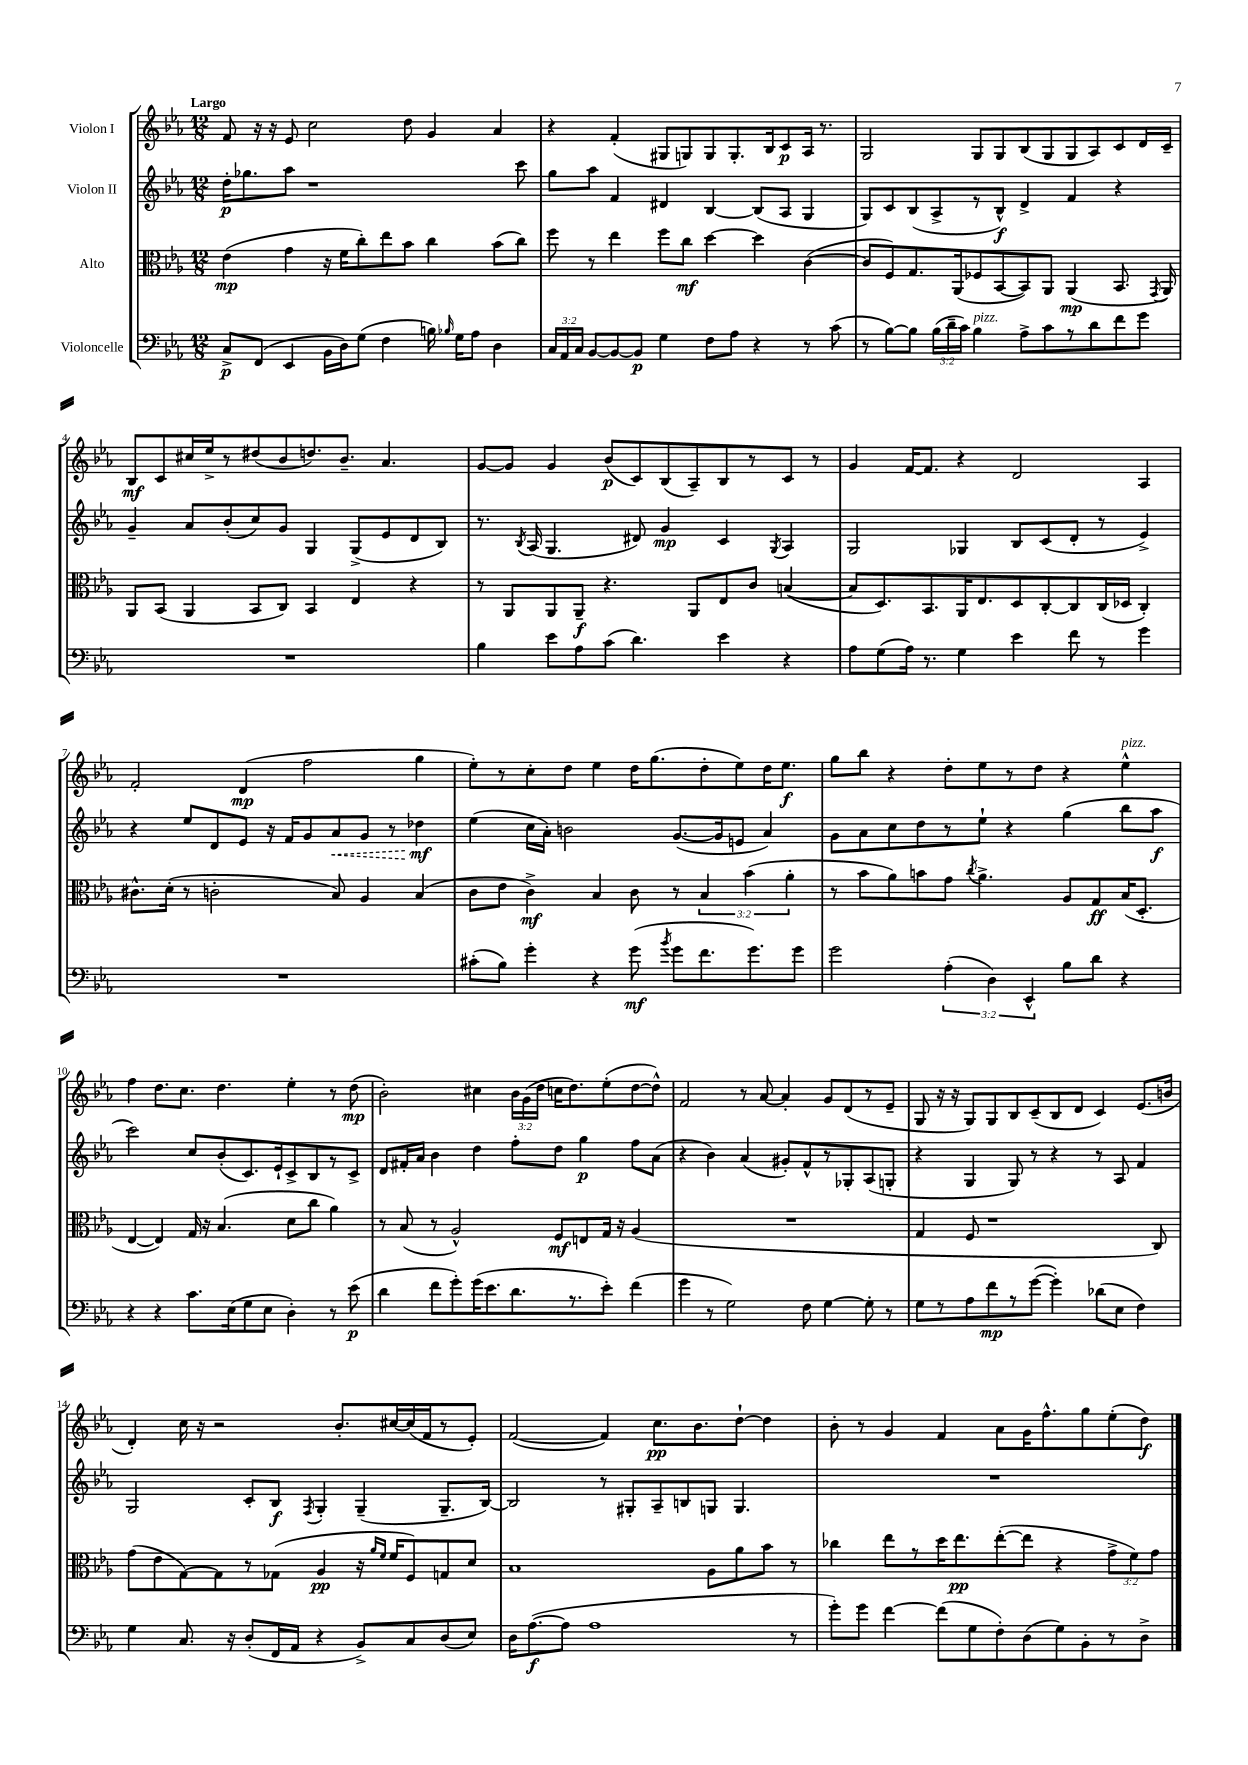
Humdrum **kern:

**kern	**dynam	**kern	**dynam	**kern	**dynam	**kern	**dynam
*part4	*part4	*part3	*part3	*part2	*part2	*part1	*part1
*staff4	*staff4	*staff3	*staff3	*staff2	*staff2	*staff1	*staff1
*I"Violoncelle	*	*I"Alto	*	*I"Violon II	*	*I"Violon I	*
*clefF4	*	*clefC3	*	*clefG2	*	*clefG2	*
*k[b-e-a-]	*	*k[b-e-a-]	*	*k[b-e-a-]	*	*k[b-e-a-]	*
*M12/8	*	*M12/8	*	*M12/8	*	*M12/8	*
=1	=1	=1	=1	=1	=1	=1	=1
!	!	!	!	!	!	!LO:TX:a:B:t=Largo	!
8C^/L	p	(4e-\	mp	16dd'\KL	p	8f/	.
.	.	.	.	8.gg-X\	.	.	.
(8FF/J	.	.	.	.	.	16r	.
.	.	.	.	.	.	16r	.
4EE-/	.	4g\	.	8aa-\J	.	8e-/	.
.	.	.	.	1r	.	2cc\	.
16BB-\LL	.	16r	.	.	.	.	.
16D\J)	.	16f\KL	.	.	.	.	.
(8G\J	.	8cc'\)	.	.	.	.	.
4F\	.	8ee-\	.	.	.	.	.
.	.	8b-\J	.	.	.	8dd\	.
16Bn\)	.	4cc\	.	.	.	4g/	.
16qqB-X/	.	.	.	.	.	.	.
16G\KL	.	.	.	.	.	.	.
8A-\J	.	.	.	.	.	.	.
4D\	.	(8b-\L	.	.	.	4a-/	.
.	.	8cc\J)	.	8ccc\	.	.	.
=2	=2	=2	=2	=2	=2	=2	=2
24C/LL	.	8ff\	.	8gg\L	.	4r	.
24AA-/	.	.	.	.	.	.	.
24C/JJ	.	.	.	.	.	.	.
[8BB-/L	.	8r	.	8aa-\J	.	.	.
8BB-/_	.	4ee-\	.	4f/	.	(4f'/	.
8BB-/J]	p	.	.	.	.	.	.
4G\	.	8ff\L	.	4d#X/	.	8G#X/L	.
.	.	8cc\J	mf	.	.	8Gn/)	.
8F\L	.	[4dd\	.	[4B-/	.	8G/	.
8A-\J	.	.	.	.	.	8.G'/	.
4r	.	4dd\]	.	(8B-/L]	.	.	.
.	.	.	.	.	.	16B-/k	.
.	.	.	.	8A-/J	.	8c/	p
8r	.	([4c\	.	4G/	.	16A-/Jk	.
.	.	.	.	.	.	8.r	.
(8c\	.	.	.	.	.	.	.
=3	=3	=3	=3	=3	=3	=3	=3
8r	.	8c/L]	.	8G/L)	.	2G/	.
[8B-\L)	.	8F/)	.	8c/	.	.	.
8B-\J]	.	8.G/	.	(8B-/	.	.	.
(24B-\LL	.	.	.	8A-^/	.	.	.
24d~\	.	.	.	.	.	.	.
.	.	(16AA-/k	.	.	.	.	.
24c\JJ)	.	.	.	.	.	.	.
!LO:TX:a:i:t=pizz.	!	!	!	!	!	!	!
4B-\	.	8F-X/	.	8r	.	8G/L	.
.	.	[8BB-/	.	8B-^^/J)	f	8G/	.
8A-^\L	.	8BB-/])	.	4d^/	.	(8B-/	.
8c\	.	8AA-/J	.	.	.	8G/	.
8r	.	(4AA-/	mp	4f/	.	8G/	.
8d\	.	.	.	.	.	8A-/)	.
8f\	.	8.BB-/	.	4r	.	8c/	.
8g\J	.	.	.	.	.	16d/L	.
.	.	8qGG/	.	.	.	.	.
.	.	16AA-/)	.	.	.	16c~/JJ	.
!!LO:LB:g=z
=4	=4	=4	=4	=4	=4	=4	=4
1.r	.	8AA-/L	.	4g~/	.	8B-/L	mf
.	.	(8BB-/J	.	.	.	8c/	.
.	.	4AA-/	.	8a-/L	.	16cc#X/L	.
.	.	.	.	.	.	16ee-^/J	.
.	.	.	.	(8b-'/	.	8r	.
.	.	8BB-/L	.	8cc/)	.	(8dd#X/	.
.	.	8C/J)	.	8g/J	.	8b-/	.
.	.	4BB-/	.	4G/	.	8.ddn/)	.
.	.	.	.	.	.	8.b-~/J	.
.	.	4E-/	.	(8G^/L	.	.	.
.	.	.	.	8e-/	.	4.a-/	.
.	.	4r	.	8d/	.	.	.
.	.	.	.	8B-/J)	.	.	.
=5	=5	=5	=5	=5	=5	=5	=5
4B-\	.	8r	.	8.r	.	[8g/L	.
.	.	8AA-/L	.	.	.	8g/J]	.
.	.	.	.	8qB-/	.	.	.
.	.	.	.	(16A-/	.	.	.
8e-\L	.	8AA-/	.	4.G/	.	4g/	.
8A-\	.	8AA-~/J	f	.	.	.	.
(8c\J	.	4.r	.	.	.	(8b-/L	p
4.d\)	.	.	.	8d#X/)	.	8c/)	.
.	.	.	.	4g/	mp	(8B-/	.
.	.	8AA-/L	.	.	.	8A-~/)	.
4e-\	.	8E-/	.	4c/	.	8B-/	.
.	.	8c/J	.	.	.	8r	.
.	.	.	.	8qG/	.	.	.
4r	.	([4Bn/	.	4A-/	.	8c/J	.
.	.	.	.	.	.	8r	.
=6	=6	=6	=6	=6	=6	=6	=6
8A-\L	.	8B/L]	.	2G/	.	4g/	.
(8G\	.	8.D/)	.	.	.	.	.
16A-\Jk)	.	.	.	.	.	[16f/KL	.
8.r	.	8.BB-/	.	.	.	8.f/J]	.
4G\	.	16AA-/K	.	4G-X/	.	4r	.
.	.	8.E-/	.	.	.	.	.
4e-\	.	8D/	.	8B-/L	.	2d/	.
.	.	[8C'/	.	(8c/	.	.	.
8f\	.	8C/]	.	8d'/J	.	.	.
8r	.	(16C/L	.	8r	.	.	.
.	.	16D-X/JJ	.	.	.	.	.
4g\	.	4C'/)	.	4e-^/)	.	4A-/	.
!!LO:LB:g=z
=7	=7	=7	=7	=7	=7	=7	=7
1.r	.	8.c#X^^\L	.	4r	.	2f'/	.
.	.	(16d'\Jk	.	.	.	.	.
.	.	8r	.	8ee-/L	.	.	.
.	.	2cn'\	.	8d/	.	.	.
.	.	.	.	8e-/J	.	(4d/	mp
.	.	.	.	16r	.	.	.
.	.	.	.	16f/KL	.	.	.
.	.	.	.	8g/	.	2ff\	.
!	!	!	!	!	!LO:HP:b	!	!
.	.	8B-/)	.	8a-/	<	.	.
.	.	4A-/	.	8g/J	.	.	.
.	.	.	.	8r	.	.	.
.	.	(4B-/	.	4dd-X\	mf	4gg\	.
.	.	.	.	.	[	.	.
=8	=8	=8	=8	=8	=8	=8	=8
(8c#X'\L	.	8c\L	.	(4ee-\	.	8ee-'\L)	.
8B-\J)	.	8e-\J	.	.	.	8r	.
4g'\	.	4c^\)	mf	16cc\LL	.	8cc'\	.
.	.	.	.	16a-'\JJ)	.	.	.
.	.	.	.	2bn\	.	8dd\J	.
4r	.	4B-/	.	.	.	4ee-\	.
(8g\	mf	8c\	.	.	.	16dd\KL	.
.	.	.	.	.	.	(8.gg\	.
8qb-/	.	.	.	.	.	.	.
8g\L	.	8r	.	([8.g/L	.	.	.
8.f\	.	6B-/	.	.	.	8dd'\	.
.	.	.	.	16g/k]	.	.	.
.	.	.	.	8en/J	.	8ee-\)	.
.	.	(6b-\	.	.	.	.	.
8.g\)	.	.	.	.	.	.	.
.	.	.	.	4a-/)	.	16dd\K	.
.	.	.	.	.	.	8.ee-\J	f
.	.	6a-'\	.	.	.	.	.
8g\J	.	.	.	.	.	.	.
=9	=9	=9	=9	=9	=9	=9	=9
2g\	.	8r	.	8g\L	.	8gg\L	.
.	.	8b-\L	.	8a-\	.	8bb-\J	.
.	.	8a-\)	.	8cc\	.	4r	.
.	.	8bn\	.	8dd\	.	.	.
(6A-'\	.	8g\J	.	8r	.	8dd'\L	.
.	.	8qcc/	.	.	.	.	.
.	.	4.a-^\	.	8ee-`\J	.	8ee-\	.
6D\)	.	.	.	.	.	.	.
.	.	.	.	4r	.	8r	.
6EE-^^/	.	.	.	.	.	.	.
.	.	.	.	.	.	8dd\J	.
8B-\L	.	8A-/L	.	(4gg\	.	4r	.
8d\J	.	8G/	ff	.	.	.	.
!	!	!	!	!	!	!LO:TX:a:i:t=pizz.	!
4r	.	(16B-/K	.	8bb-\L	.	4ee-^^\	.
.	.	8.D'/J	.	.	.	.	.
.	.	.	.	8aa-\J	f	.	.
!!LO:LB:g=z
=10	=10	=10	=10	=10	=10	=10	=10
4r	.	[4E-/	.	2ccc\)	.	4ff\	.
4r	.	4E-/])	.	.	.	8.dd\L	.
.	.	.	.	.	.	8.cc\J	.
8.c\L	.	16G/	.	8cc/L	.	.	.
.	.	16r	.	.	.	.	.
.	.	(4.B-/	.	(8b-'/	.	4.dd\	.
(16E-\k	.	.	.	.	.	.	.
8G\	.	.	.	8.c/)	.	.	.
8E-\J	.	.	.	.	.	.	.
.	.	.	.	16e-`/k	.	.	.
4D'\)	.	8d\L	.	8c^/	.	4ee-'\	.
.	.	8cc\J	.	8B-/	.	.	.
8r	.	4a-\)	.	8r	.	8r	.
(8e-\	p	.	.	8c^/J	.	(8dd\	mp
=11	=11	=11	=11	=11	=11	=11	=11
4d\	.	8r	.	8d/L	.	2b-'\)	.
.	.	(8B-/	.	16f#X'/L	.	.	.
.	.	.	.	16a-/JJ	.	.	.
8f\L	.	8r	.	4b-\	.	.	.
8g'\)	.	2A-^^/)	.	.	.	.	.
(16g\K	.	.	.	4dd\	.	4cc#X\	.
8.e-\	.	.	.	.	.	.	.
8.d\	.	.	.	8ff'\L	.	24b-\LL	.
.	.	.	.	.	.	(24g\	.
.	.	.	.	.	.	24dd\JJ	.
.	.	8F/L	mf	8dd\J	.	16ccn\KL	.
8.r	.	.	.	.	.	8.dd\)	.
.	.	8En/	.	4gg\	p	.	.
8e-'\J)	.	16G/Jk	.	.	.	(8ee-'\	.
.	.	16r	.	.	.	.	.
(4f\	.	(4A-/	.	8ff\L	.	[8dd\	.
.	.	.	.	(8a-\J	.	8dd^^\J])	.
=12	=12	=12	=12	=12	=12	=12	=12
4g\	.	1.r	.	4r	.	2f/	.
8r	.	.	.	4b-\)	.	.	.
2G\)	.	.	.	.	.	.	.
.	.	.	.	(4a-/	.	8r	.
.	.	.	.	.	.	[8a-/	.
.	.	.	.	8g#X'/L)	.	4a-'/]	.
8F\	.	.	.	8f^^/	.	.	.
[4G\	.	.	.	8r	.	8g/L	.
.	.	.	.	8G-X'/	.	(8d/	.
8G'\]	.	.	.	(8A-/	.	8r	.
8r	.	.	.	8Gn'/J	.	8e-~/J	.
=13	=13	=13	=13	=13	=13	=13	=13
8G\L	.	4G/	.	4r	.	8G/	.
8r	.	.	.	.	.	16r	.
.	.	.	.	.	.	16r	.
8A-\	.	8F/	.	4G/	.	8G/L)	.
8f\	mp	1r	.	.	.	8G/	.
8r	.	.	.	8G/)	.	8B-/	.
([8g\J	.	.	.	8r	.	(8c~/	.
4g'\])	.	.	.	4r	.	8B-/	.
.	.	.	.	.	.	8d/J	.
(8d-X\L	.	.	.	8r	.	4c/)	.
8E-\J	.	.	.	8A-/	.	.	.
4F\)	.	.	.	4f/	.	(8.e-/L	.
.	.	8C/)	.	.	.	.	.
.	.	.	.	.	.	16bn/Jk	.
!!LO:LB:g=z
=14	=14	=14	=14	=14	=14	=14	=14
4G\	.	(8g\L	.	2G/	.	4d'/)	.
.	.	8e-\	.	.	.	.	.
8.C/	.	[8G\)	.	.	.	16cc\	.
.	.	.	.	.	.	16r	.
.	.	8G\]	.	.	.	2r	.
16r	.	.	.	.	.	.	.
(8D'/L	.	8r	.	8c'/L	.	.	.
16FF/L	.	(8G-X\J	.	8B-/J	f	.	.
16AA-/JJ	.	.	.	.	.	.	.
.	.	.	.	8qF/	.	.	.
4r	.	4A-/	pp	4G'/	.	.	.
.	.	.	.	.	.	8.b-'/L	.
8BB-^/L)	.	16r	.	(4G~/	.	.	.
.	.	16qqa-/LL	.	.	.	.	.
.	.	16qqf/JJ	.	.	.	.	.
.	.	16f/KL	.	.	.	[16cc#X/L	.
8C/	.	8F/)	.	.	.	(16cc#/]	.
.	.	.	.	.	.	16f/J	.
(8D/	.	8Gn/	.	8.G~/L	.	8r	.
8E-/J)	.	8d/J	.	.	.	8e-'/J)	.
.	.	.	.	[16B-/Jk)	.	.	.
=15	=15	=15	=15	=15	=15	=15	=15
16D\KL	.	1B-	.	2B-/]	.	([2f/	.
([8.A-\	f	.	.	.	.	.	.
8A-\J]	.	.	.	.	.	.	.
1A-	.	.	.	.	.	.	.
.	.	.	.	8r	.	4f/])	.
.	.	.	.	8G#X'/L	.	.	.
.	.	.	.	8A-~/	.	8.cc\L	pp
.	.	.	.	8Bn/	.	.	.
.	.	.	.	.	.	8.b-\	.
.	.	8A-\L	.	8Gn/J	.	.	.
.	.	8a-\	.	4.G/	.	[8dd`\J	.
.	.	8b-\J	.	.	.	4dd\]	.
8r	.	8r	.	.	.	.	.
=16	=16	=16	=16	=16	=16	=16	=16
8g'\L)	.	4cc-X\	.	1.r	.	8b-'\	.
8g\J	.	.	.	.	.	8r	.
[4f\	.	8ee-\L	.	.	.	4g/	.
.	.	8r	.	.	.	.	.
(8f\L]	.	16dd\K	.	.	.	4f/	.
.	.	8.ee-\	pp	.	.	.	.
8G\	.	.	.	.	.	.	.
8F'\)	.	([8ee-'\	.	.	.	8a-\L	.
(8D\	.	8ee-\J]	.	.	.	16g\K	.
.	.	.	.	.	.	8.ff^^\	.
8G\)	.	4r	.	.	.	.	.
8BB-'\	.	.	.	.	.	8gg\	.
8r	.	12g^\L	.	.	.	(8ee-'\	.
.	.	12f\)	.	.	.	.	.
8D^\J	.	.	.	.	.	8dd\J)	f
.	.	12g\J	.	.	.	.	.
==	==	==	==	==	==	==	==
*-	*-	*-	*-	*-	*-	*-	*-
